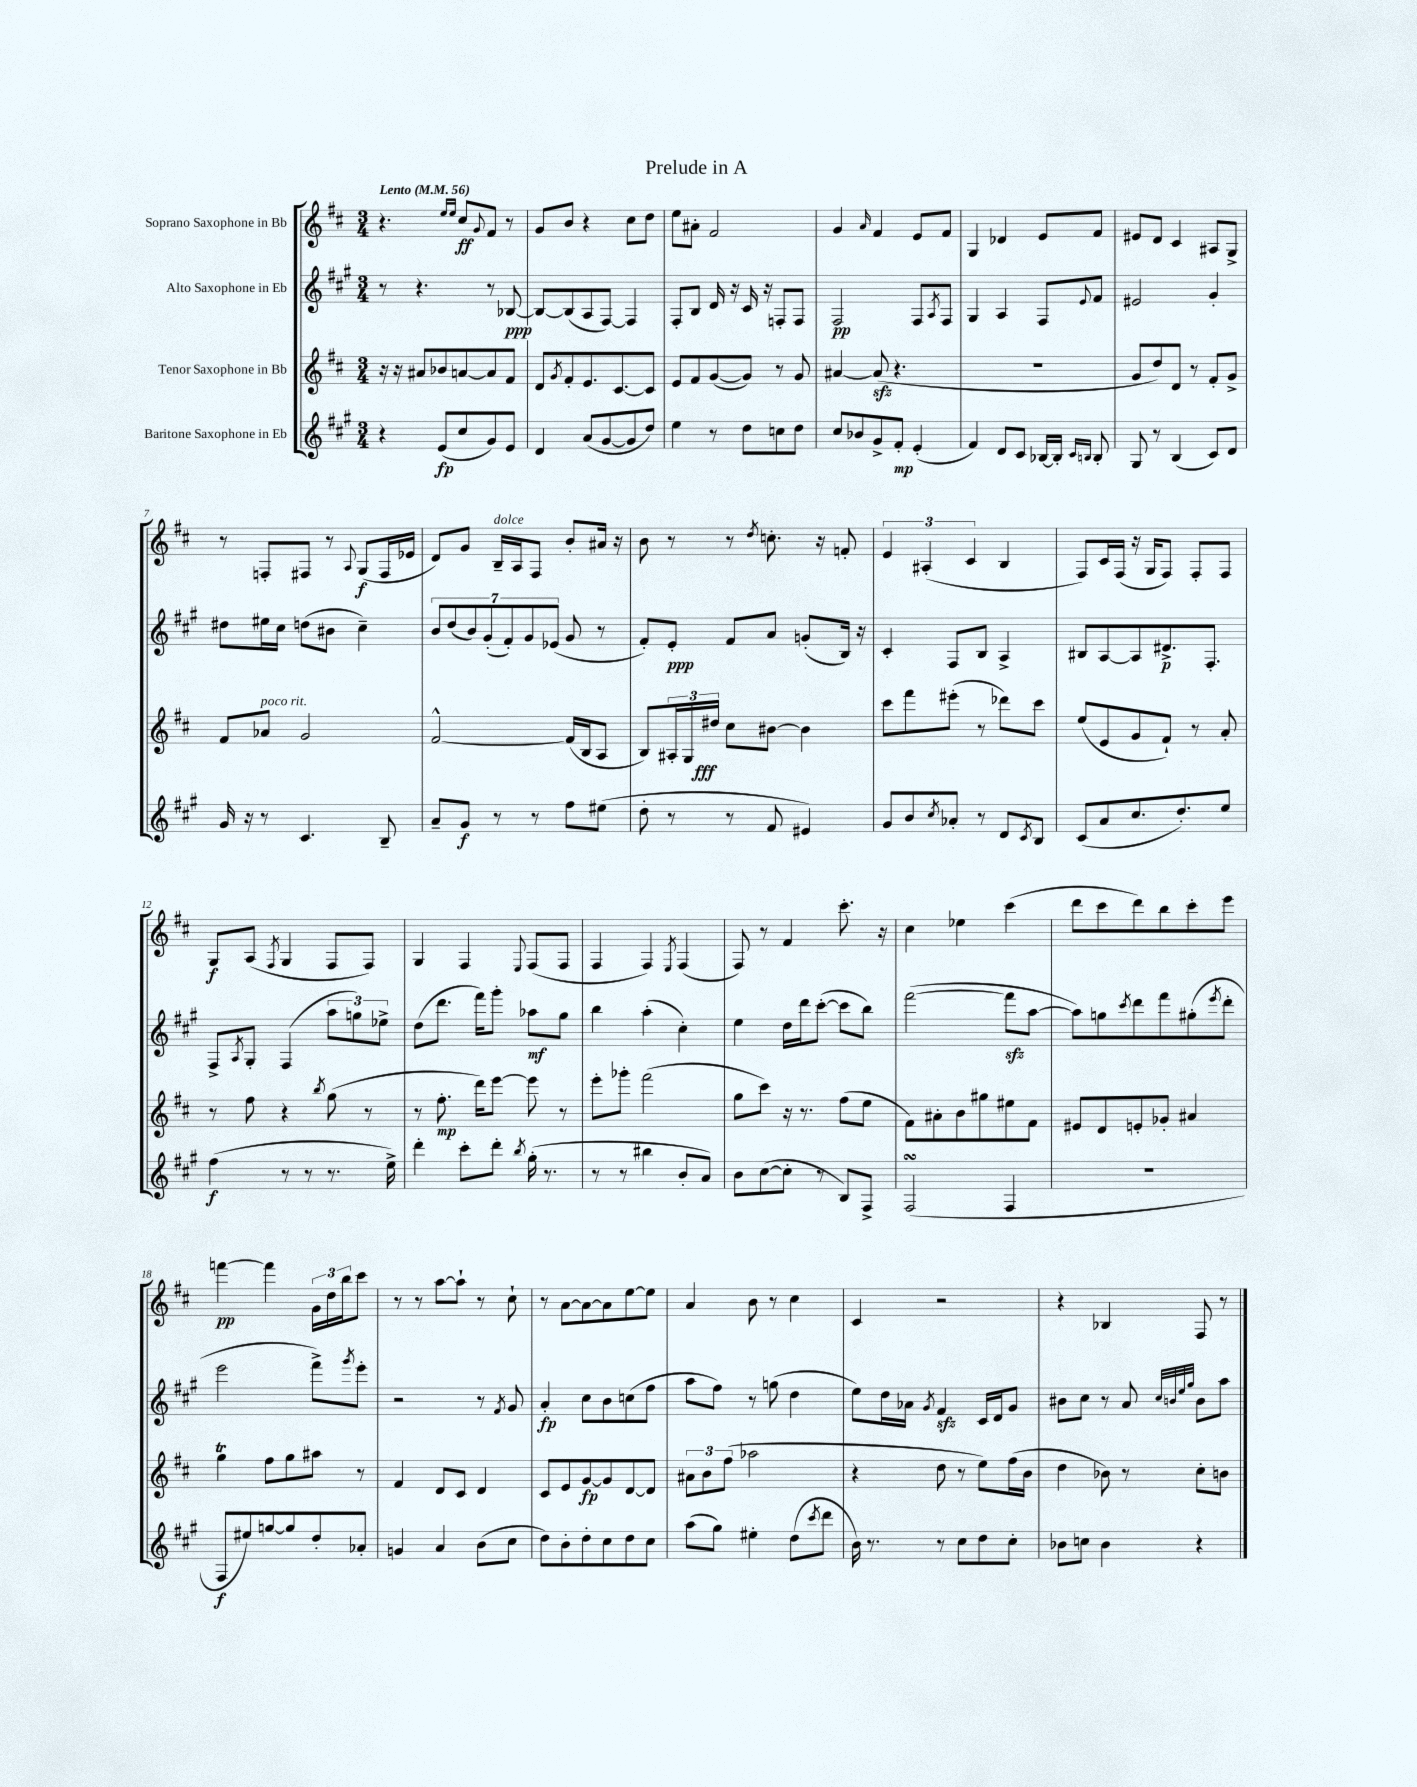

**kern	**kern	**kern	**kern
*staff4	*staff3	*staff2	*staff1
*clefG2	*clefG2	*clefG2	*clefG2
*k[f#c#g#]	*k[f#c#]	*k[f#c#g#]	*k[f#c#]
*M3/4	*M3/4	*M3/4	*M3/4
*MM56	*MM56	*MM56	*MM56
4r	16r	8r	4.r
.	16r	.	.
.	8a#	4.r	.
(8e	8b-	.	.
.	.	.	16qqee
.	.	.	16qqee
8cc#	[8a	.	8cc#
.	.	.	8qqg
8g#)	8a]	8r	8f#
8e	8f#	[8B-	8r
=	=	=	=
4d	8d	8B-_	8g
.	8qg	.	.
.	8f#'	(8B-]	8b
(8a	8.e	8A	4r
[8g#	.	[8F#)	.
.	[8.c#	.	.
8g#]	.	4F#]	8cc#
8dd)	8c#]	.	8dd
=	=	=	=
4ee	8e	8F#'	8ee
.	8f#	8B	8a#'
8r	([8g	16d	2f#
.	.	16r	.
8dd	8g])	16c#	.
.	.	16r	.
8cc	8r	8F'	.
8dd	8g	8F	.
=	=	=	=
8cc#	[4a#	2F#	4g
8b-	.	.	.
.	.	.	16qqa
8g#^	(8a#]	.	4f#
8f#'	4.r	.	.
(4e'	.	8F#	8e
.	.	8qA	.
.	.	8F#	8f#
=	=	=	=
4f#)	2.r	4G#	4G
8d	.	4A	4d-
8c#	.	.	.
[16B-	.	8F#	8e
16B-']	.	.	.
16qqc#	.	.	.
16qqB	.	8qqe	.
8B'	.	8f#	8f#
=	=	=	=
8G#	8g	2e#	8e#
8r	8dd)	.	8d
(4B	8d	.	4c#
.	8r	.	.
8c#)	8f#'	4g#'	8A#
8d	8g^	.	8G^
=	=	=	=
16g#	8f#	8dd#	8r
16r	.	.	.
8r	8a-	16ee#	8F'
.	.	16cc#	.
4.c#	2g	(8dd	8F#
.	.	8b#	8r
.	.	.	8qqA
.	.	4cc#~)	(8G
8B~	.	.	16F#
.	.	.	16e-
=	=	=	=
8a~	[2f#^^	14b	8d)
.	.	(14dd	.
8g#	.	.	8g
.	.	14b)	.
.	.	(14g#'	.
8r	.	.	16B~
.	.	14f#')	.
.	.	.	16A
.	.	14g#	.
8r	.	.	8F#
.	.	(14e-	.
8ff#	(16f#]	8g#	8b'
.	16B	.	.
(8ee#	8A	8r	16a#
.	.	.	16r
=	=	=	=
8dd'	8B)	8f#')	8b
8r	24A#'	8e'	8r
.	24G	.	.
.	24dd#	.	.
8r	8cc#	8f#	8r
.	.	.	8qdd
8f#	[8b#	8a	8.cc'
4e#)	4b#]	(8g'	.
.	.	.	16r
.	.	16B)	8f'
.	.	16r	.
=	=	=	=
8g#	8ccc#	4c#'	6e
8b	8fff#	.	.
.	.	.	(6A#'
8qcc#	.	.	.
8a-'	(8eee#'	8F#	.
.	.	.	6c#
8r	8r	8B	.
8d	8ddd-)	4A^	4B
8qc#	.	.	.
8B	8ccc#	.	.
=	=	=	=
(8c#	(8ee	8B#	8F#)
8a	8e	[8A	16c#
.	.	.	(16F#
8.cc#	8g	8A]	16r
.	.	.	16G
.	8f#`)	8.d#^	8F#)
8.dd')	.	.	.
.	8r	.	8F#'
.	.	8.F#'	.
8ee	8a'	.	8F#
=	=	=	=
(4ff#	8r	8F#^	8G
.	.	8qA	.
.	8ff#	8G#'	(8A
.	.	.	8qF#
8r	4r	(4F#	4G
8r	.	.	.
.	8qbb	.	.
8.r	(8gg	12aa	8F#
.	.	12gg)	.
.	8r	.	8F#)
.	.	12ee-^	.
16ee^)	.	.	.
=	=	=	=
4ddd'	8r	(8dd	4G
.	8.ff#'	8.ddd	.
8ccc#'	.	.	4F#
.	16ddd)	16fff#)	.
8ddd'	[8eee	8ggg#'	.
8qbb	.	.	8qqE
(16gg#'	8eee]	8aa-	(8F#
8.r	.	.	.
.	8r	8gg#	8F#
=	=	=	=
8r	8eee'	4bb	4F#
8r	8ggg-'	.	.
4bb#	(2fff#	(4aa'	4F#)
.	.	.	8qE
8b'	.	4cc#')	(4F#
8a)	.	.	.
=	=	=	=
8b	8gg	4ee	8F#)
([8cc#	8ccc#)	.	8r
8cc#']	16r	16dd	4f#
.	8.r	16ddd	.
8r	.	([8ccc#'	.
8B)	(8ff#	8ccc#]	8.ccc#'
8F#^	8ee	8bb)	.
.	.	.	16r
=	=	=	=
(2F#	8f#)	([2fff#	4cc#
.	8a#'	.	.
.	8b	.	4ee-
.	8gg#	.	.
4F#	8ee#	8fff#]	(4ccc#
.	8f#	[8aa	.
=	=	=	=
2.r	8e#	8aa])	8ddd
.	8d	8gg	8ccc#
.	.	8qccc#	.
.	8e'	8ddd	8ddd)
.	8g-'	8fff#	8bb
.	4a#	(8gg#'	8ccc#'
.	.	8qeee	.
.	.	8ddd'	8eee
=	=	=	=
8F#	4gg	2eee	[4fff
8ee#)	.	.	.
[8gg	8ff#	.	4fff]
8gg]	8gg	.	.
8dd'	8aa#	8fff#^)	24g
.	.	.	24dd
.	.	.	24bb
.	.	8qggg#	.
8a-'	8r	8eee'	8ccc#
=	=	=	=
4g	4f#	2r	8r
.	.	.	8r
4a	8d	.	[8aa
.	8c#	.	8aa`]
(8b	4d	8r	8r
.	.	8qf#	.
8cc#	.	8g#	8cc#`
=	=	=	=
8dd)	8c#	4a'	8r
8b'	8e	.	[8a
8dd'	[8g	8cc#	8a_
8cc#	8g]	8b	8a]
8dd	[8d	(8cc	[8ee
8cc#	8d]	8ff#	8ee]
=	=	=	=
(8aa	12a#	8aa	4a
.	12b	.	.
8gg#)	.	8ff#)	.
.	(12ff#	.	.
4ee#'	2aa-	8r	8b
.	.	(8gg	8r
(8dd	.	4dd	4cc#
8qccc#	.	.	.
8ddd	.	.	.
=	=	=	=
16b)	4r	8ee)	4c#
8.r	.	.	.
.	.	16dd	.
.	.	16a-	.
.	.	8qg#	.
8r	8dd	4f#	2r
8cc#	8r	.	.
8dd	8ee)	16c#	.
.	.	16d	.
8cc#'	(16ff#	8g#	.
.	16b	.	.
=	=	=	=
8b-	4dd	8b#	4r
8cc	.	8cc#	.
4b-	8b-)	8r	4B-
.	8r	8a	.
.	.	32qqcc#	.
.	.	32qqb	.
.	.	32qqee	.
.	.	32qqgg#	.
4r	8cc#'	8b	8F#
.	8b	8aa	8r
==	==	==	==
*-	*-	*-	*-
